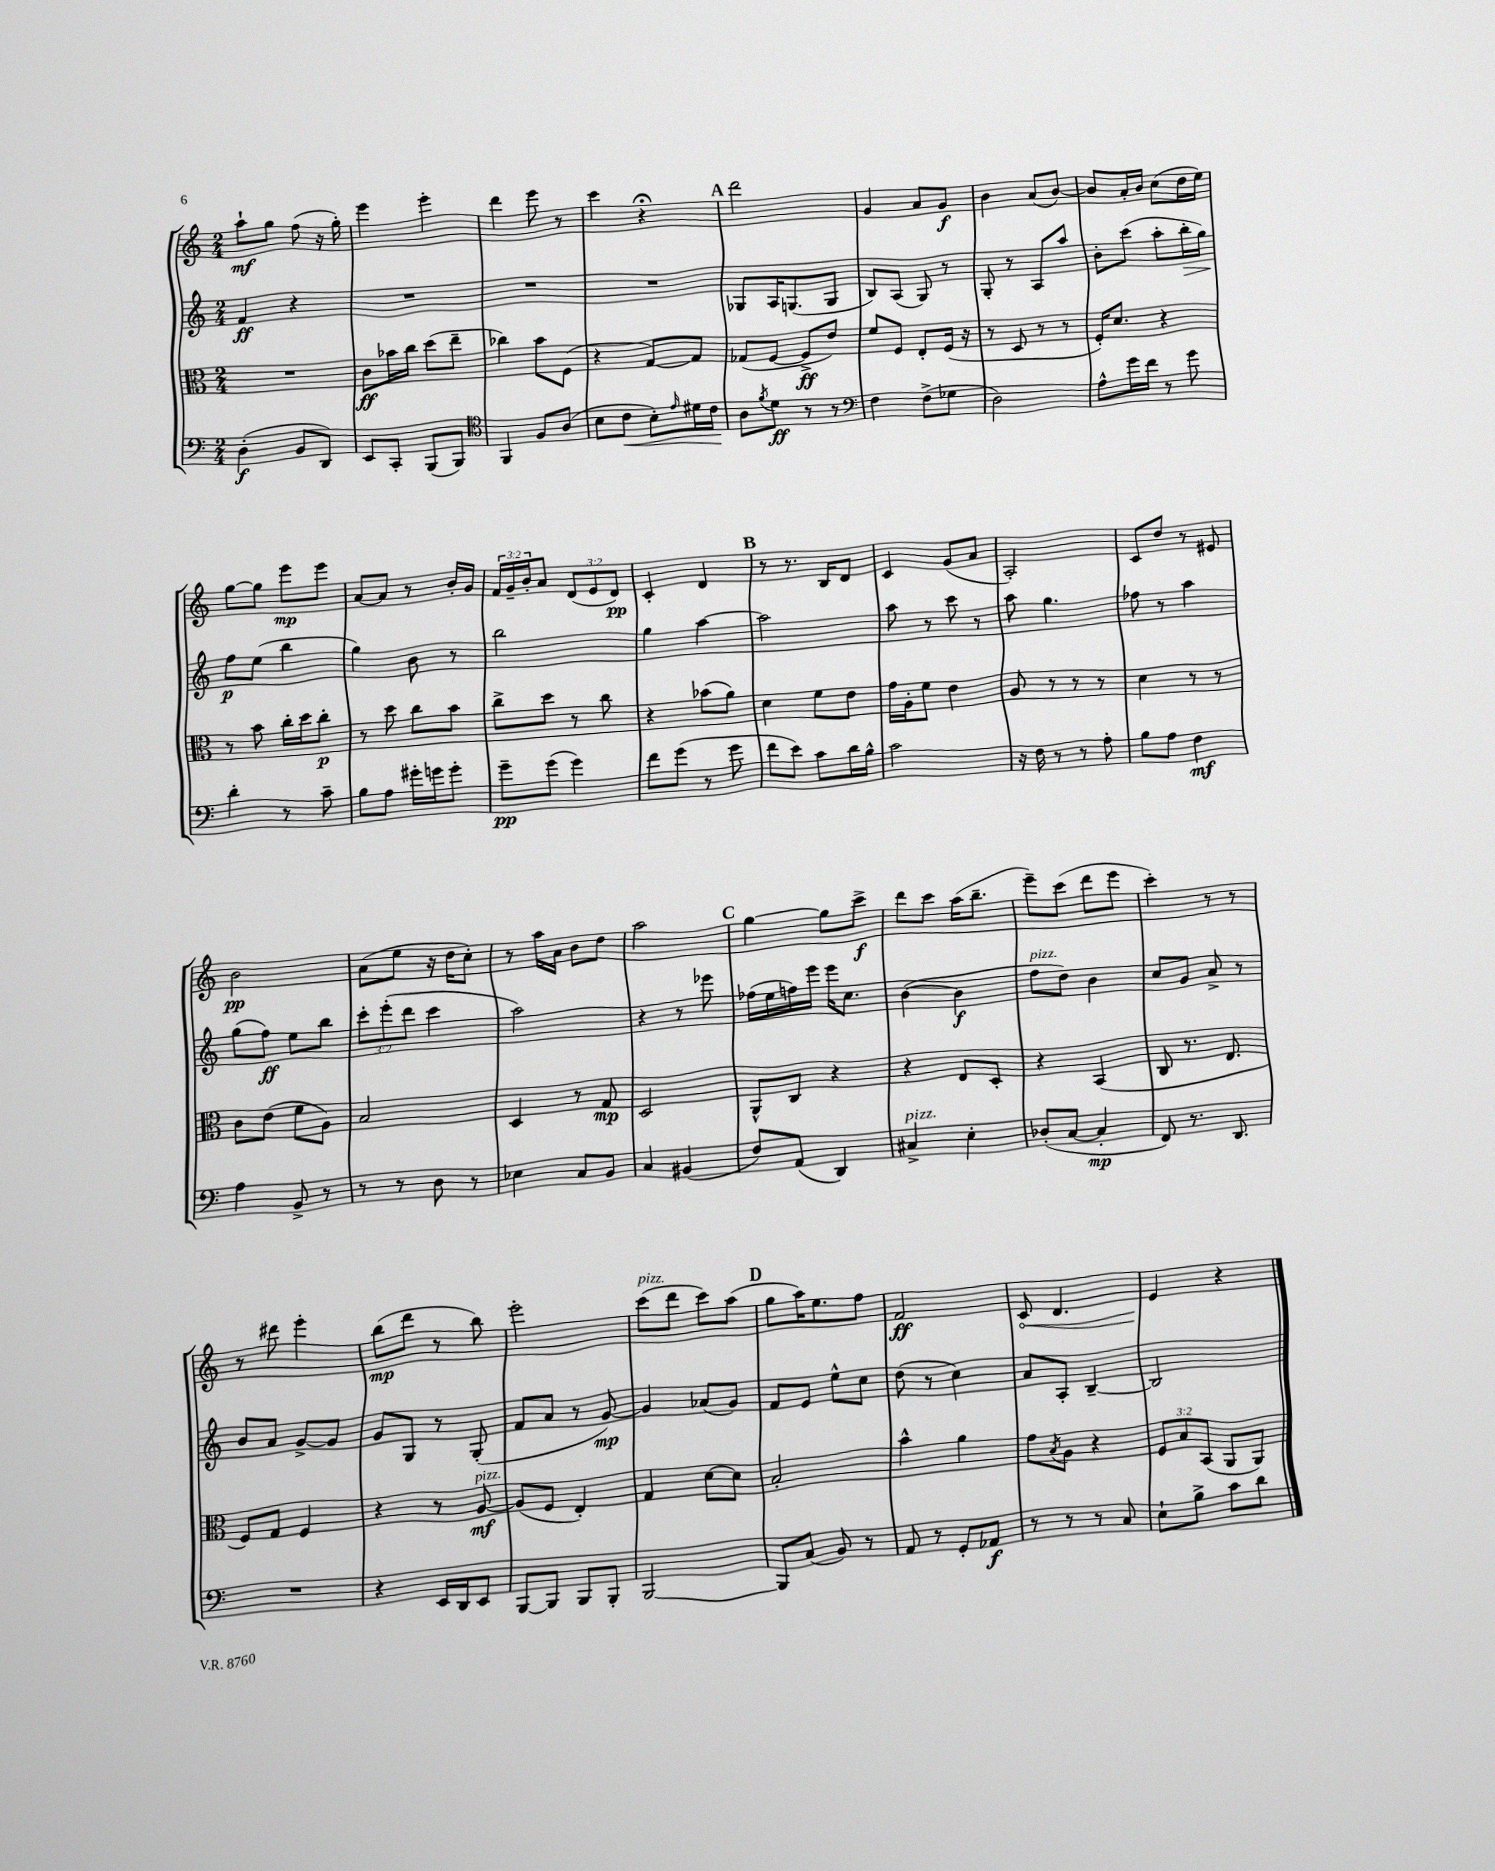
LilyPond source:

<<
\new StaffGroup <<
\new Staff = "s0" {
    \clef treble \key c \major \numericTimeSignature \time 2/4 \override Staff.TupletNumber.text = #tuplet-number::calc-fraction-text
    a''8-!\mf g''8 f''8( r16 g''16-.) |
    e'''4 e'''4-. |
    d'''4 e'''8 r8 |
    c'''4 r4\fermata |
    \mark \markup { \bold "A" } d'''2 |
    g'4 a'8 g'8\f |
    b'4 a'8( b'8~) |
    b'8 a'16-. b'16 c''8( d''16 e''16) |
    g''8~ g''8 e'''8\mp e'''8 |
    a'8~ a'8 r8 b'16-. g'16 |
    \tuplet 3/2 { f'16 g'16-- b'16-. } a'8 \tuplet 3/2 { d'8( e'8 d'8\pp) } |
    c'4-. d'4 |
    \mark \markup { \bold "B" } r8 r8. b16 d'8 |
    c'4 g'8( a'8 |
    a2-.) |
    c'8 d''8 r8 eis'8 |
    b'2\pp |
    a'8( e''8 r16 d''16 c''8-.) |
    r8 a''16 a'16 b'8 d''8 |
    a''2 |
    \mark \markup { \bold "C" } g''4~ g''8 c'''8->\f |
    d'''8 c'''8 a''16( b''8.-- |
    e'''8--) c'''8( d'''8 e'''8 |
    c'''4-.) r8 r8 |
    r8 dis'''8 e'''4-. |
    b''8\mp( d'''8 r8 b''8) |
    e'''2-. |
    c'''8^\markup { \italic "pizz." }( d'''8 c'''8) a''8( |
    \mark \markup { \bold "D" } g''8 a''16) e''8. f''8 |
    f'2\ff |
    \once \override Hairpin.circled-tip = ##t c'8\< d'4. |
    e'4\! r4 \bar "|." |
}
\new Staff = "s1" {
    \clef treble \key c \major \numericTimeSignature \time 2/4 \override Staff.TupletNumber.text = #tuplet-number::calc-fraction-text
    f'4\ff r4 |
    R2 |
    R2 |
    R2 |
    \mark \markup { \bold "A" } ges8 a16 g8.( g8 |
    b8) a8( g8) r8 |
    g8-. r8 a8 a''8 |
    b'8-. c'''8( a''8-. b''16-.\> g''16) |
    f''8\p\! e''8( b''4 |
    g''4) b'8 r8 |
    b''2 |
    g''4 a''4~ |
    \mark \markup { \bold "B" } a''2 |
    a''8 r8 c'''8 r8 |
    a''8 g''4. |
    fes''8 r8 a''4 |
    g''8( f''8\ff) e''8 b''8 |
    \tuplet 3/2 { c'''8-. e'''8-.( d'''8 } c'''4 |
    a''2) |
    r4 r8 ees'''8 |
    \mark \markup { \bold "C" } fes''16( e''16 f''16) e'''16 e'''16 c''8. |
    b'4~( b'4\f |
    f''8^\markup { \italic "pizz." } d''8) b'4 |
    c''8 g'8 a'8-> r8 |
    b'8 a'8 g'8~-> g'8 |
    g'8 g8 r8 g8-.( |
    f'8 a'8 r8 g'8~\mp) |
    g'4 aes'8( g'8) |
    \mark \markup { \bold "D" } f'8 e'8 e''8-^ c''8 |
    d''8( r8 c''4) |
    a'8 a8-. b4~-- |
    b2 \bar "|." |
}
\new Staff = "s2" {
    \clef alto \key c \major \numericTimeSignature \time 2/4 \override Staff.TupletNumber.text = #tuplet-number::calc-fraction-text
    R2 |
    c'8\ff bes'16 c''16 d''8( e''8-- |
    ces''4) b'8 f8( |
    r4 g8~) g8 |
    \mark \markup { \bold "A" } ges8( f8~ f8->\ff e'8) |
    f'8 f8 e8-. f16( r16 |
    r8 d8 r8 r8 |
    f16-.) d'8. r4 |
    r8 b'8 c''16-. d''16 c''8-.\p |
    r8 d''8 c''8 b'8 |
    c''8-> d''8 r8 c''8 |
    r4 bes'8( a'8) |
    \mark \markup { \bold "B" } d'4 f'8 e'8 |
    g'16 a16-. f'8 e'4 |
    a8 r8 r8 r8 |
    d'4 r8 r8 |
    c'8 e'8( f'8 a8) |
    b2 |
    d4 r8 g8\mp |
    d2 |
    \mark \markup { \bold "C" } a,8-^ c8 r4 |
    r4 e8 d8-. |
    r4 b,4( |
    c8 r8. e8. |
    f8) g8 f4 |
    r4 r8 a8~\mf^\markup { \italic "pizz." } |
    a8( f8 e4-.) |
    g4 d'8~ d'8 |
    \mark \markup { \bold "D" } b2-. |
    b'4-^ a'4 |
    g'8 \acciaccatura { b8 } a8 r4 |
    \tuplet 3/2 { f8 b8 b,8( } a,8 a,8) \bar "|." |
}
\new Staff = "s3" {
    \clef bass \key c \major \numericTimeSignature \time 2/4
    d4-.\f( b,8 d,8) |
    e,8 c,8-. b,,8( b,,8) |
    \clef tenor f,4 f8 a8( |
    b8 c'8\< b8-.) \grace { e'16 } dis'16 c'16\! |
    \mark \markup { \bold "A" } a8 \acciaccatura { f'8 } d'8\ff r8 r8 |
    \clef bass f4 f8->( ges8 |
    d2) |
    a8-^ g'16 f'16 r8 g'8 |
    d'4-. r8 c'8-- |
    b8 a8 gis'16-. g'16 g'8-. |
    g'8--\pp g'8( g'4) |
    f'8 g'8( r8 g'8 |
    \mark \markup { \bold "B" } f'8 e'8) c'8 d'16 b16-^ |
    c'2 |
    r16 f16 r8 r8 a8-. |
    b8 a8 f4\mf |
    a4 b,8-> r8 |
    r8 r8 d8 r8 |
    ees4 c8 b,8 |
    c4 bis,4( |
    \mark \markup { \bold "C" } f8) a,8( d,4) |
    cis4->^\markup { \italic "pizz." } e4-. |
    des8-.( c8~ c4-.\mp |
    f,8) r8. d,8. |
    R2 |
    r4 e,16 d,16 e,8 |
    b,,8~ b,,8 b,,8 b,,8-. |
    b,,2~ |
    \mark \markup { \bold "D" } b,,8 c8( b,8) r8 |
    a,8 r8 g,8-. aes,8\f |
    r8 r8 r8 c8 |
    e8-! b8-> c'8 d'8 \bar "|." |
}
>>
>>
\layout { \context { \Score \remove "Bar_number_engraver" } }
